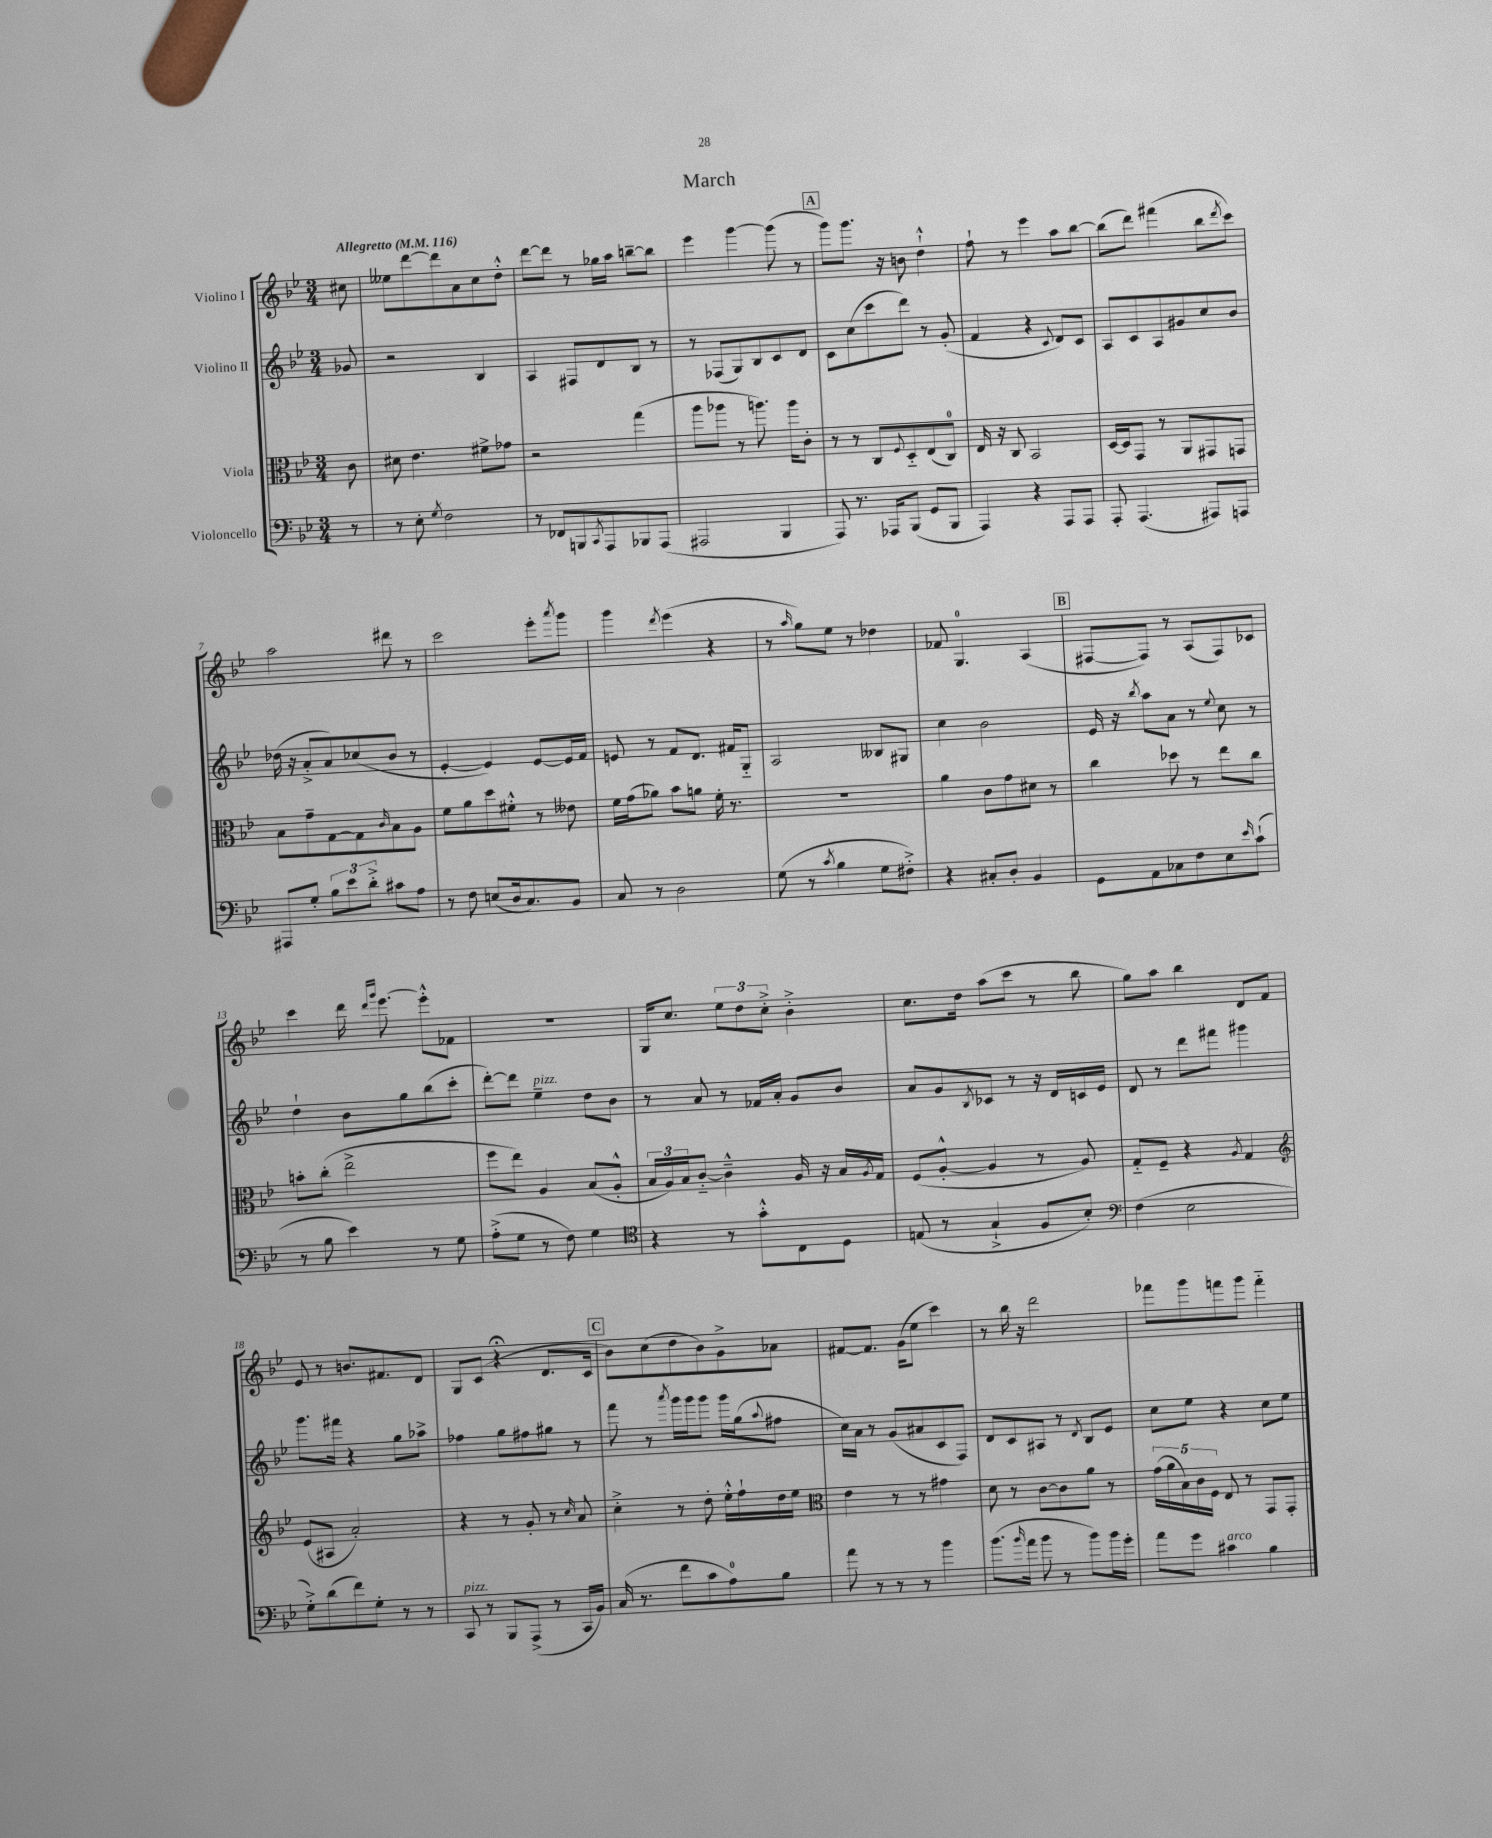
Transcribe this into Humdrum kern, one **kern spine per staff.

**kern	**kern	**kern	**kern
*part4	*part3	*part2	*part1
*staff4	*staff3	*staff2	*staff1
*I"Violoncello	*I"Viola	*I"Violino II	*I"Violino I
*clefF4	*clefC3	*clefG2	*clefG2
*k[b-e-]	*k[b-e-]	*k[b-e-]	*k[b-e-]
*M3/4	*M3/4	*M3/4	*M3/4
*MM116	*MM116	*MM116	*MM116
=	=	=	=
!	!	!	!LO:TX:a:B:t=Allegretto
8r	8c\	8g-X/	8cc#X\
=1	=1	=1	=1
8r	8d#X\	2r	8ee--X\L
8E-'\	4.e-\	.	[8ddd\
8qG/	.	.	.
2F\	.	.	8ddd\]
.	.	.	8a\
.	8f#X^\L	4B-/	8cc\
.	8g-X\J	.	8dd'^^\J
=2	=2	=2	=2
8r	2r	4A/	[8ddd\L
8FF-X/L	.	.	8ddd\J]
8BBBn/	.	8F#X/L	8r
8qCC/	.	.	.
8AAA/	.	8d/	16gg-X\LL
.	.	.	16aa\JJ
8BBB-X/	(4gg\	8B-/J	[8bbn~\L
(8AAA/J	.	8r	8bb\J]
=3	=3	=3	=3
2AAA#X/	8aa\L	8r	4eee-\
.	8aa-X\J	(8F-X/L	.
.	8r	8G/)	[4ggg\
.	8.aan\)	8B-/	.
4BBB-/	.	8c/	(8ggg\]
.	16aa\KL	.	.
.	8c'\J	8d/J	8r
!!LO:REH:place=s1:t=A
=4	=4	=4	=4
8AAA/)	8r	8c\L	8ggg\L)
8.r	8r	(8cc\	8.ggg\J
.	8C/L	8ccc\	.
16AAA-X/KL	.	.	16r
.	8qqF/	.	.
(8BBB-/J	8D/	8ddd\J)	8bn\
8GG/L	(8E-/	8r	4dd`^^\
8BBB-/J	8C/J)	(8g'/	.
=5	=5	=5	=5
4AAA/)	16E-/	4f/	8ff`\
.	16r	.	.
.	8C/	.	8r
4r	2BB-/	4r	4eee-\
.	.	8qqc/	.
8AAA/L	.	8d/L)	8aa\L
8AAA/J	.	8c/J	[8bb-\J
=6	=6	=6	=6
8AAA'/	[16D/LL	8A/L	(8bb-\L]
.	16D/J]	.	.
(4.AAA/	8GG/J	8c/	8ddd\J)
.	8r	8A/	(4fff#X\
.	8AA/L	8g#X/	.
8AAA#X/L)	8GG#X/	8cc/	8bb-\L
.	.	.	8qddd/
8AAAn/J	8GGn/J	8b-/J	8ccc\J)
!!LO:LB:g=z
=7	=7	=7	=7
8AAA#X/L	8B-\L	(16dd-X\	2aa\
.	.	16r	.
8G'/J	8g~\	8a'^/L	.
12B-\L	[8G\	8a/)	.
12e-\	.	.	.
.	8G\]	(8cc-X/	.
12d'^\J	.	.	.
.	16qqc/	.	.
8c#X\L	8B-\	8b-/J	8ddd#X\
8A\J	8A\J	8r	8r
=8	=8	=8	=8
8r	8f\L	[4e-'/	2ccc\
8F\	8a\	.	.
(8En/L	8dd\	4e-/])	.
16D/k	8f#X'^^\J	.	.
8.C/)	.	.	.
.	8r	[8e-/L	8eee-'\L
.	.	.	8qaaa/
8BB-/J	8e--X\	16e-/L]	8ggg\J
.	.	16f/JJ	.
=9	=9	=9	=9
8C/	16f\LL	8en/	4ggg\
.	(16g\J	.	.
8r	8a-X\J)	8r	.
.	.	.	8qddd/
2D\	8b-\L	8f/L	(4eee-\
.	8an\J	8.d/J	.
.	16f'\	.	4r
.	8.r	16f#X/KL	.
.	.	8G/J	.
=10	=10	=10	=10
(8G\	2.r	2A/	8r
.	.	.	16qqaa/
8r	.	.	8gg\L)
8qc/	.	.	.
4B-\	.	.	8ee-\J
.	.	.	8r
8G\L	.	8B--X/L	4dd-X\
8F#X'^\J)	.	8G#X/J	.
=11	=11	=11	=11
4r	4a\	4cc\	8f-X/
.	.	.	4.G/
8C#X'/L	8c\L	2b-\	.
8D'/J	8g\	.	.
4BB-/	8d#X\J	.	(4A/
.	8r	.	.
!!LO:REH:place=s1:t=B
=12	=12	=12	=12
8GG\L	4cc\	16e-/	[8F#X/L
.	.	16r	.
.	.	8qbb-/	.
8AA\	.	8aa\L	8F#/J])
8C-X\	8dd-X\	8a\J	8r
8F\	8r	8r	(8A/L
.	.	8qqee-/	.
8E-\	8ee-\L	8cc\	8F#/)
16qqe-/	.	.	.
(8c`\J	8cc\J	8r	8c-X/J
!!LO:LB:g=z
=13	=13	=13	=13
8r	8bn'\L	4dd`\	4ccc\
8B-\	(8cc'\J	.	.
4e-\)	2ee-^\	8b-\L	16ddd\
.	.	.	16qqddd/LL
.	.	.	16qqggg/JJ
.	.	.	[8.eee-\
.	.	8gg\	.
8r	.	(8bb-\	8eee-'^^\L]
8G\	.	8ccc'\J	8f-X\J
=14	=14	=14	=14
(8A'^\L	8ff\L	[8ddd'\L)	2.r
8G\J	8ee-\J)	8ddd\J]	.
!	!	!LO:TX:a:i:t=pizz.	!
8r	4A/	4ee-~\	.
8F\)	.	.	.
4G\	(8B-/L	8dd\L	.
.	8A'^^/J	8b-\J	.
=15	=15	=15	=15
*clefC4	*	*	*
4r	24B-/LL	8r	16G/KL
.	24A/)	.	.
.	.	.	8.cc/J
.	24B-/J	.	.
.	[8c/J	8a/	.
8r	4c~^^\]	8r	12ee-\L
.	.	.	12dd\
8g'^^\L	.	16f-X/LL	.
.	.	.	12cc'^\J
.	.	16a'/JJ	.
8C\	16A/	8g/L	4b-'^\
.	16r	.	.
8D\J	16B-/LL	8b-/J	.
.	8qA/	.	.
.	16G/JJ	.	.
=16	=16	=16	=16
(8En/	(8F/L	8a/L	8.cc\L
8r	[8A'^^/J	8g/	.
.	.	.	16dd\Jk
.	.	8qB-/	.
4G`^/	4A/]	8c-X/J	(8aa\L
.	.	8r	8ccc\J
8F/L	8r	16r	8r
.	.	16d/LL	.
8B-'/J)	8A/)	16cn/	8bb-\
.	.	16e-/JJ	.
=17	=17	=17	=17
*clefF4	*	*	*
(4F\	8G/L	8d/	8gg\L)
.	8F~/J	8r	8aa\J
2E-\	4r	8ddd\L	4bb-\
.	.	8fff#X\J	.
.	8qA/	.	.
.	4G/	4ggg#X\	8d/L
.	.	.	8f/J
!!LO:LB:g=z
=18	=18	=18	=18
*	*clefG2	*	*
8G'^\L)	(8e-/L	8.ggg\L	8e-/
(8d\	8A#X/J	.	8r
.	.	16fff#X\Jk	.
8f\)	2a'/)	4r	8.bn/L
8G'\J	.	.	.
.	.	.	8.f#X/
8r	.	8gg\L	.
8r	.	8aa-X^\J	8d/J
=19	=19	=19	=19
!LO:TX:a:i:t=pizz.	!	!	!
8CC/	4r	4ff-X\	8G/L
8r	.	.	(8c/J
8BBB-/L	8r	8gg\L	4r;<
(8AAA^/J	8g'/	8ff#X\	.
8r	8r	8gg#X\J	8.d/L
.	16qqcc/	.	.
16CC/LL	8a/	8r	.
16BB-/JJ)	.	.	16c/Jk
!!LO:REH:place=s1:t=C
=20	=20	=20	=20
(16C/	4cc'^\	8fff\	8b-\L)
8.r	.	.	.
.	.	8r	(8cc\
.	.	8qaaa/	.
8f\L	8r	16ggg\LL	8dd\
.	.	16ggg\J	.
8c\	8dd'\	8ggg\J	8b-\)
8A\)	16ee-'^^\LL	16ggg\LL	8g^\
.	16ff`\	(16gg\J	.
.	.	8qqaa/	.
8B-\J	16dd\	8ff#X\J	8a-X\J
.	16ee-\JJ	.	.
=21	=21	=21	=21
*	*clefC3	*	*
8a\	4e-\	16cc\LL)	[8f#X/L
.	.	16a\JJ	.
8r	.	8r	8.f#/J]
8r	8r	(8g/L	.
.	.	.	(16g\KL
8r	8r	8a#X/	8ee-\J
4b-\	4g#X\	8c/	4ccc\)
.	.	8F/J)	.
=22	=22	=22	=22
(8.b-\L	8d\	8d/L	8r
.	8r	8c/	16bb-\
16qqb-/	.	.	.
16a\Jk	.	.	16r
8b-\	[8c\L	8A#X/J	2ddd\
8r	8c\]	8r	.
.	.	8qd/	.
8b-\L)	8a\J	8B-/L	.
16b-\L	8r	8e-/J	.
16g'\JJ	.	.	.
=23	=23	=23	=23
8a\L	(20g\LL	8cc\L	8fff-X\L
.	20a\	.	.
.	20B-\)	.	.
8g\J	.	8ee-\J	8ggg\
.	20c\	.	.
.	20F\JJ	.	.
!LO:TX:a:i:t=arco	!	!	!
4c#X\	8E-/	4r	8fffn\
.	8r	.	8ggg\J
4B-\	8GG/L	8cc\L	4fff\
.	8GG'/J	8ee-\J	.
==	==	==	==
*-	*-	*-	*-
